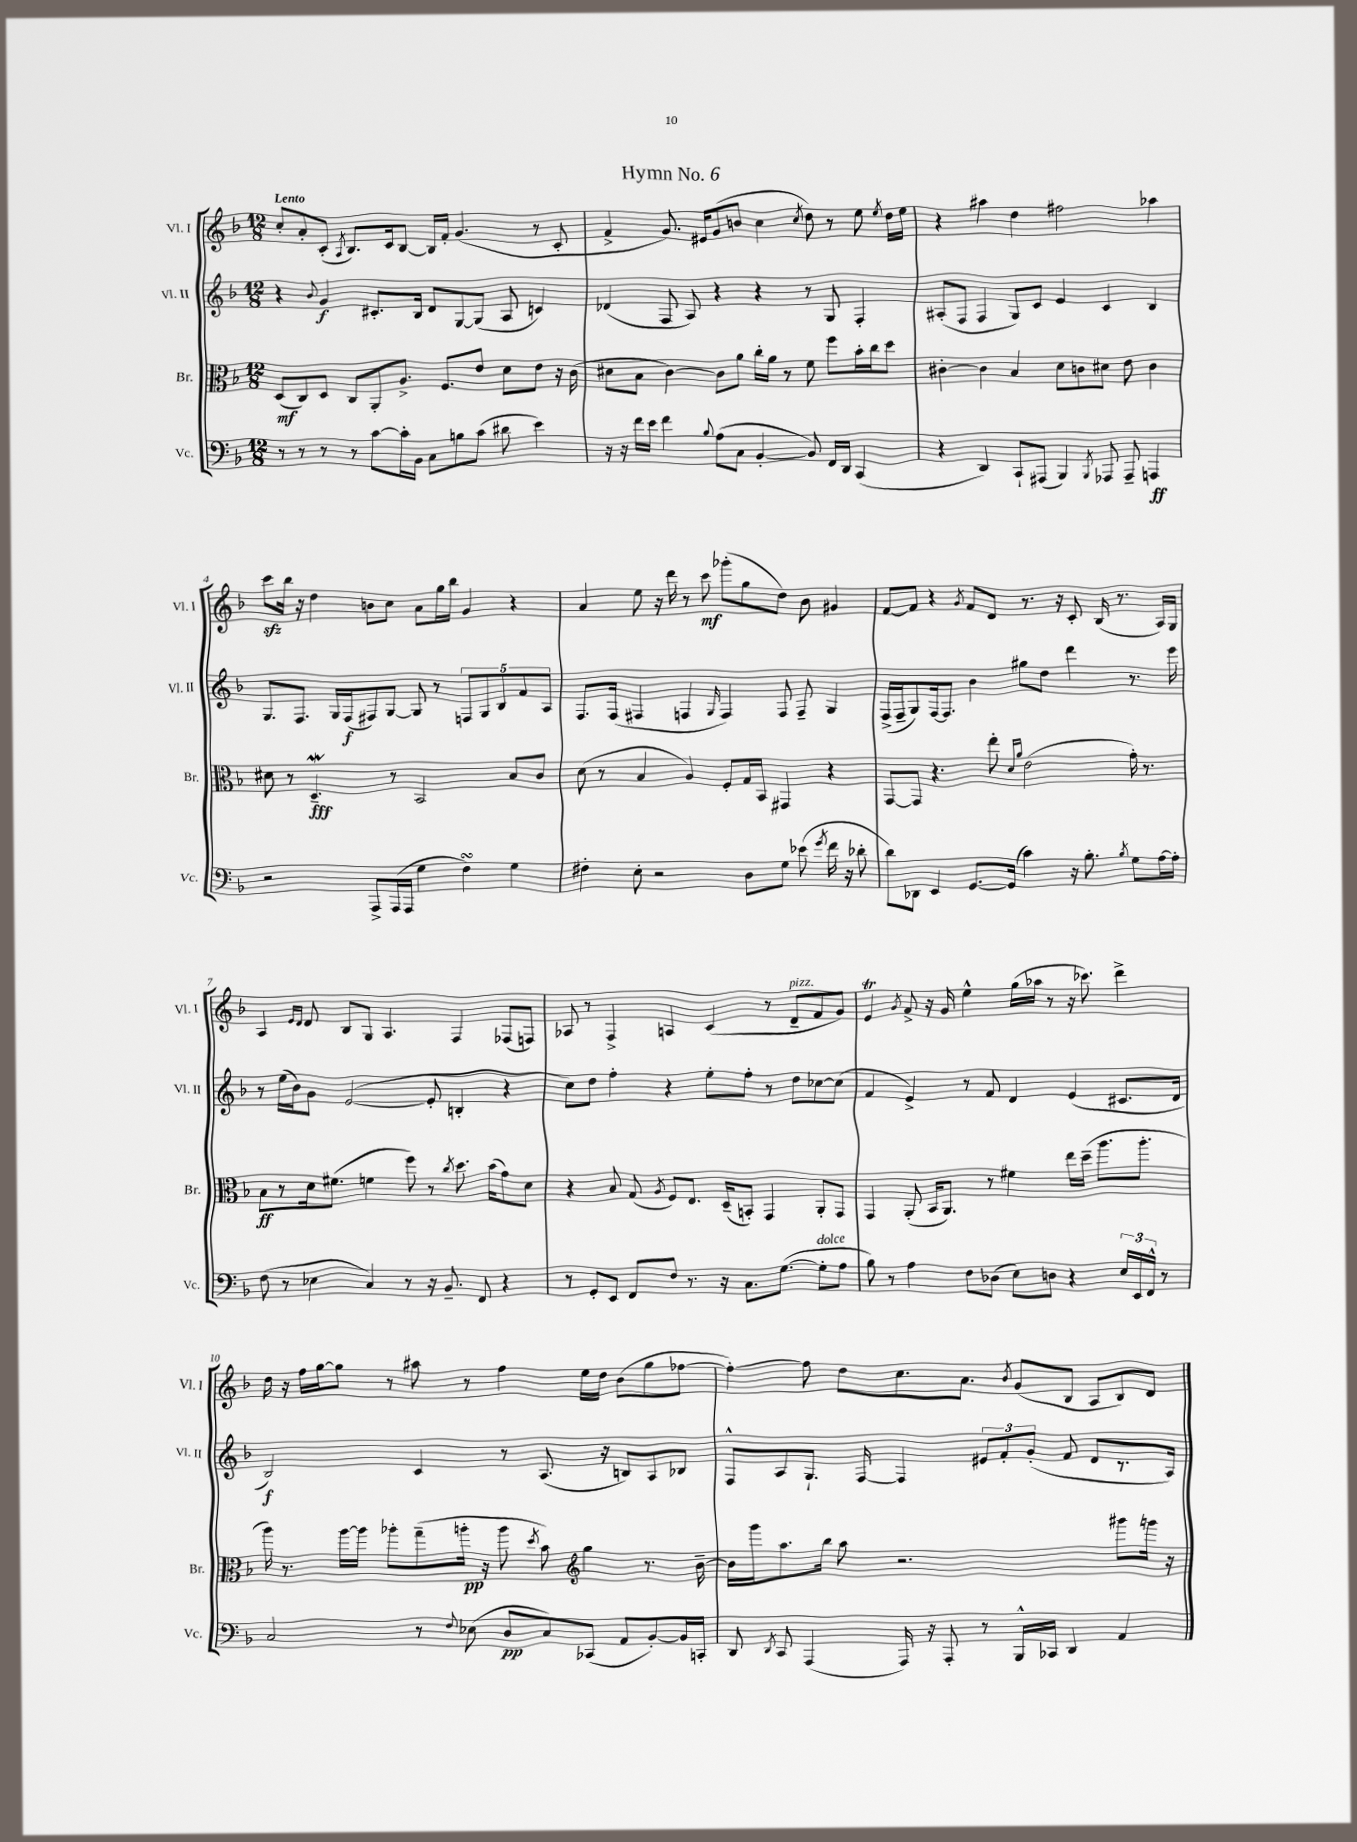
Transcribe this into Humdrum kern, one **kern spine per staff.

**kern	**dynam	**kern	**dynam	**kern	**dynam	**kern	**dynam
*part4	*part4	*part3	*part3	*part2	*part2	*part1	*part1
*staff4	*staff4	*staff3	*staff3	*staff2	*staff2	*staff1	*staff1
*I"Vc.	*	*I"Br.	*	*I"Vl. II	*	*I"Vl. I	*
*I'Vc.	*	*I'Br.	*	*I'Vl. II	*	*I'Vl. I	*
*clefF4	*	*clefC3	*	*clefG2	*	*clefG2	*
*k[b-]	*	*k[b-]	*	*k[b-]	*	*k[b-]	*
*M12/8	*	*M12/8	*	*M12/8	*	*M12/8	*
=1	=1	=1	=1	=1	=1	=1	=1
!	!	!	!	!	!	!LO:TX:a:B:t=Lento	!
8r	.	(8D/L	mf	4r	.	8cc'/L	.
8r	.	8C/)	.	.	.	8a'/	.
.	.	.	.	8qqb-/	.	.	.
8r	.	8D/J	.	4g/	f	(8c'/J	.
.	.	.	.	.	.	8qA/	.
8r	.	8C/L	.	.	.	8.B-/L)	.
[8c\L	.	8AA'/	.	8.c#X'/L	.	.	.
.	.	.	.	.	.	16c/k	.
16c'\L]	.	8.A^/J	.	.	.	[8B-/J	.
16BB-\JJ	.	.	.	16B-/Jk	.	.	.
8C\L	.	.	.	8d/L	.	16B-/LL]	.
.	.	8.F/L	.	.	.	16f'/JJ	.
8Bn\	.	.	.	[8G/	.	(4.g/	.
(8c\J	.	8e/J	.	(8G/J]	.	.	.
8d#X\	.	8d\L	.	8A/	.	.	.
4e\)	.	8e\J	.	4cn/)	.	8r	.
.	.	16r	.	.	.	8c'/	.
.	.	(16c\	.	.	.	.	.
=2	=2	=2	=2	=2	=2	=2	=2
16r	.	8d#X\L	.	(4d-X/	.	4f^/	.
16r	.	.	.	.	.	.	.
16f\LL	.	8B-\J	.	.	.	.	.
16e\JJ	.	.	.	.	.	.	.
4f\	.	[4c\)	.	8F/	.	8.g/)	.
.	.	.	.	8A/)	.	.	.
.	.	.	.	.	.	16e#X/KL	.
8qqB-/	.	.	.	.	.	.	.
(8A\L	.	8c\L]	.	4r	.	(8g/	.
8C\J	.	8a\J	.	.	.	8bn/J	.
[4BB-'/	.	16cc'\LL	.	4r	.	4cc\	.
.	.	16a\JJ	.	.	.	.	.
.	.	8r	.	.	.	.	.
.	.	.	.	.	.	8qcc/	.
8BB-/])	.	8f\	.	8r	.	8dd\)	.
16FF/LL	.	8ff\L	.	8G/	.	8r	.
16DD/JJ	.	.	.	.	.	.	.
(4CC/	.	16b-'\L	.	4F'/	.	8ee\	.
.	.	16cc\J	.	.	.	.	.
.	.	.	.	.	.	8qee/	.
.	.	8dd\J	.	.	.	16dd\LL	.
.	.	.	.	.	.	16ee\JJ	.
=3	=3	=3	=3	=3	=3	=3	=3
4r	.	[4c#X'\	.	(8A#X'/L	.	4r	.
.	.	.	.	8F/J	.	.	.
4DD/)	.	4c#\]	.	4F/	.	4aa#X\	.
8CC`/L	.	4B-/	.	8G/L)	.	4dd\	.
(8AAA#X/J	.	.	.	8c/J	.	.	.
4BBB-/)	.	8d\L	.	4e/	.	2ff#X\	.
.	.	8cn\	.	.	.	.	.
8qBBB-/	.	.	.	.	.	.	.
8AAA-X/	.	8d#X\J	.	4c/	.	.	.
8AAA-~/	.	8e\	.	.	.	.	.
4AAAn/	ff	4c\	.	4B-/	.	4aa-X\	.
!!LO:LB:g=z
=4	=4	=4	=4	=4	=4	=4	=4
2r	.	8d#X\	.	8.G/L	.	8ccczz\L	.
.	.	8r	.	.	.	16bb-\Jk	.
.	.	.	.	8.F/J	.	16r	.
.	.	4.DW~/	fff	.	.	4dd\	.
.	.	.	.	16G/LL	.	.	.
.	.	.	.	(16F/J	f	.	.
8AAA^/L	.	.	.	8F#X/)	.	8bn\L	.
(16AAA/L	.	8r	.	[8G/J	.	8cc\J	.
16AAA/JJ	.	.	.	.	.	.	.
4G\	.	2BB-/	.	8G/]	.	8a\L	.
.	.	.	.	8r	.	16gg\L	.
.	.	.	.	.	.	16bb-\JJ	.
4FsSSs\)	.	.	.	10Fn/L	.	4g/	.
.	.	.	.	10G/	.	.	.
.	.	.	.	10B-/	.	.	.
4G\	.	8B-/L	.	.	.	4r	.
.	.	.	.	10f/	.	.	.
.	.	8c/J	.	.	.	.	.
.	.	.	.	10A/J	.	.	.
=5	=5	=5	=5	=5	=5	=5	=5
4F#X'\	.	(8d\	.	8.F/L	.	4a/	.
.	.	8r	.	.	.	.	.
.	.	.	.	(16F/Jk	.	.	.
8E'\	.	4B-/	.	4F#X/	.	8ee\	.
2r	.	.	.	.	.	16r	.
.	.	.	.	.	.	16ddd\	.
.	.	4A/)	.	4Fn/	.	8r	.
.	.	.	.	.	.	8ccc\	mf
.	.	.	.	16qqG/	.	.	.
.	.	8F'/L	.	4F/)	.	(8ggg-X'\L	.
8D\L	.	16G/L	.	.	.	8gg\	.
.	.	16BB-/JJ	.	.	.	.	.
8G\J	.	4GG#X/	.	8F/	.	8dd\J)	.
(8e-X\	.	.	.	8F~/	.	8b-\	.
8qg/	.	.	.	.	.	.	.
16f\	.	4r	.	4G/	.	4g#X/	.
16r	.	.	.	.	.	.	.
8d-X'\	.	.	.	.	.	.	.
=6	=6	=6	=6	=6	=6	=6	=6
8d\L)	.	[8GG/L	.	(16F^/LL	.	[8f/L	.
.	.	.	.	16F~/J	.	.	.
8DD-X\J	.	8GG/J]	.	8G/)	.	8f/J]	.
4EE/	.	4.r	.	[16F/k	.	4r	.
.	.	.	.	8.F/J]	.	.	.
.	.	.	.	.	.	8qg/	.
[8.GG/L	.	.	.	4b-\	.	8f/L	.
.	.	8ee'\	.	.	.	8d/J	.
(16GG/Jk]	.	.	.	.	.	.	.
.	.	16qqd/LL	.	.	.	.	.
.	.	16qqa/JJ	.	.	.	.	.
4c\)	.	(2e\	.	8gg#X\L	.	8.r	.
.	.	.	.	8dd\J	.	.	.
.	.	.	.	.	.	16r	.
16r	.	.	.	4ddd\	.	8c'/	.
8.B-'\	.	.	.	.	.	.	.
.	.	.	.	.	.	(16B-/	.
.	.	.	.	.	.	8.r	.
8qB-/	.	.	.	.	.	.	.
8G\L	.	16g'\)	.	8.r	.	.	.
.	.	8.r	.	.	.	.	.
[16A\L	.	.	.	.	.	16A/LL)	.
16A'\JJ]	.	.	.	16eee\	.	16G/JJ	.
!!LO:LB:g=z
=7	=7	=7	=7	=7	=7	=7	=7
(8F\	.	8B-\L	ff	8r	.	4A/	.
8r	.	8r	.	(16ee\LL	.	.	.
.	.	.	.	16b-\J)	.	.	.
.	.	.	.	.	.	16qqe/LL	.
.	.	.	.	.	.	16qqd/JJ	.
4E-X\	.	16d\k	.	8g\J	.	8d/	.
.	.	(8.f#X\J	.	.	.	.	.
.	.	.	.	([2e/	.	8B-/L	.
4C/)	.	4fn\	.	.	.	8G/J	.
.	.	.	.	.	.	4.A/	.
8r	.	8ff\)	.	.	.	.	.
16r	.	8r	.	8e'/]	.	.	.
8.BB-~/	.	.	.	.	.	.	.
.	.	8qcc/	.	.	.	.	.
.	.	8.dd\	.	4Bn'/	.	4F/	.
8FF/	.	.	.	.	.	.	.
.	.	(16b-\KL	.	.	.	.	.
4r	.	8g\)	.	4r	.	(8F-X/L	.
.	.	8d\J	.	.	.	8Fn/J)	.
=8	=8	=8	=8	=8	=8	=8	=8
8r	.	4r	.	8cc\L)	.	8A-X/	.
8GG'/L	.	.	.	8dd\J	.	8r	.
8EE/J	.	8B-/	.	4ff'\	.	4F^/	.
8FF/L	.	(8G/	.	.	.	.	.
.	.	8qA/	.	.	.	.	.
8F/J	.	8F/L)	.	4r	.	4An/	.
8.r	.	8.E/J	.	.	.	.	.
.	.	.	.	8ee'\L	.	(4c/	.
16r	.	(16D~/KL	.	.	.	.	.
8.C\L	.	8BBn'/J)	.	8ff'\J	.	.	.
.	.	4GG/	.	8r	.	8r	.
([8.G\J	.	.	.	.	.	.	.
!	!	!	!	!	!	!LO:TX:a:i:t=pizz.	!
.	.	.	.	8dd\L	.	8d~/L	.
!LO:TX:a:i:t=dolce	!	!	!	!	!	!	!
8G'\L]	.	8AA'/L	.	[8cc-X\	.	8f/	.
8A\J	.	8GG/J	.	(8cc-\J]	.	8g/J)	.
=9	=9	=9	=9	=9	=9	=9	=9
8B-\)	.	4GG/	.	4f/	.	4et/	.
8r	.	.	.	.	.	.	.
.	.	.	.	.	.	8qg/	.
4A\	.	(8AA'/	.	4e^/)	.	8f^/	.
.	.	16BB-/KL	.	.	.	16r	.
.	.	8.AA/J)	.	.	.	16g/	.
8F\L	.	.	.	8r	.	4ee^^\	.
(8D-X\J	.	8r	.	8f/	.	.	.
8E\L)	.	4f#X\	.	4d/	.	(16gg\LL	.
.	.	.	.	.	.	16aa-X\JJ	.
8Dn\J	.	.	.	.	.	8r	.
4r	.	16ee\LL	.	(4e/	.	16r	.
.	.	(16dd~\JJ	.	.	.	8.ccc-X\)	.
.	.	8.aa\L	.	.	.	.	.
24E/LL	.	.	.	8.c#X/L	.	4ddd^\	.
24EE/	.	.	.	.	.	.	.
.	.	8.aa'\J	.	.	.	.	.
24FF^^/JJ	.	.	.	.	.	.	.
8r	.	.	.	.	.	.	.
.	.	.	.	16d/Jk	.	.	.
!!LO:LB:g=z
=10	=10	=10	=10	=10	=10	=10	=10
2C/	.	16aa\)	.	2B-/)	f	16dd\	.
.	.	8.r	.	.	.	16r	.
.	.	.	.	.	.	16ff\LL	.
.	.	.	.	.	.	[16gg\J	.
.	.	[16aa\LL	.	.	.	8gg\J]	.
.	.	16aa\JJ]	.	.	.	.	.
.	.	8aa-X'\L	.	.	.	8r	.
8r	.	(8gg~\	.	4c/	.	8aa#X\	.
8qqF/	.	.	.	.	.	.	.
(8E-X\	.	16aan'\Jk	pp	.	.	8r	.
.	.	16r	.	.	.	.	.
8D/L	pp	8aa\	.	8r	.	4ff\	.
.	.	8qdd/	.	.	.	.	.
8C/)	.	8b-\)	.	(8.A/	.	.	.
*	*	*clefG2	*	*	*	*	*
(8CC-X/J	.	4gg\	.	.	.	16ee\LL	.
.	.	.	.	16r	.	16dd\JJ	.
8AA/L	.	.	.	8Bn/L)	.	(8b-\L	.
[8BB-'/)	.	8.r	.	8A/	.	8gg\	.
16BB-/L]	.	.	.	8B-X/J	.	[8ff-X\J	.
16CCn'/JJ	.	[16b-~\	.	.	.	.	.
=11	=11	=11	=11	=11	=11	=11	=11
8DD/	.	16b-\LL]	.	8F^^/L	.	4ff-'\_)	.
.	.	16ggg\J	.	.	.	.	.
8qDD/	.	.	.	.	.	.	.
8CC/	.	8.aa\	.	8A/	.	.	.
(4AAA/	.	.	.	8.G`/J	.	8ff-\]	.
.	.	16bb-\Jk	.	.	.	.	.
.	.	8aa\	.	.	.	8dd\L	.
.	.	.	.	[16F/	.	.	.
16AAA/)	.	2.r	.	4F/]	.	8.cc\	.
16r	.	.	.	.	.	.	.
8AAA'/	.	.	.	.	.	.	.
.	.	.	.	.	.	8.a\J	.
8r	.	.	.	12e#X/L	.	.	.
.	.	.	.	12f'/	.	.	.
.	.	.	.	.	.	8qb-/	.
16BBB-^^/LL	.	.	.	.	.	(8g/L	.
.	.	.	.	(12g'/J	.	.	.
16CC-X/JJ	.	.	.	.	.	.	.
4DD/	.	.	.	8f/	.	8B-/J	.
.	.	.	.	8d/L	.	8A/L	.
4AA/	.	8ggg#X\L	.	8.r	.	8B-/)	.
.	.	16gggn\Jk	.	.	.	8d/J	.
.	.	16r	.	16A/Jk)	.	.	.
==	==	==	==	==	==	==	==
*-	*-	*-	*-	*-	*-	*-	*-
